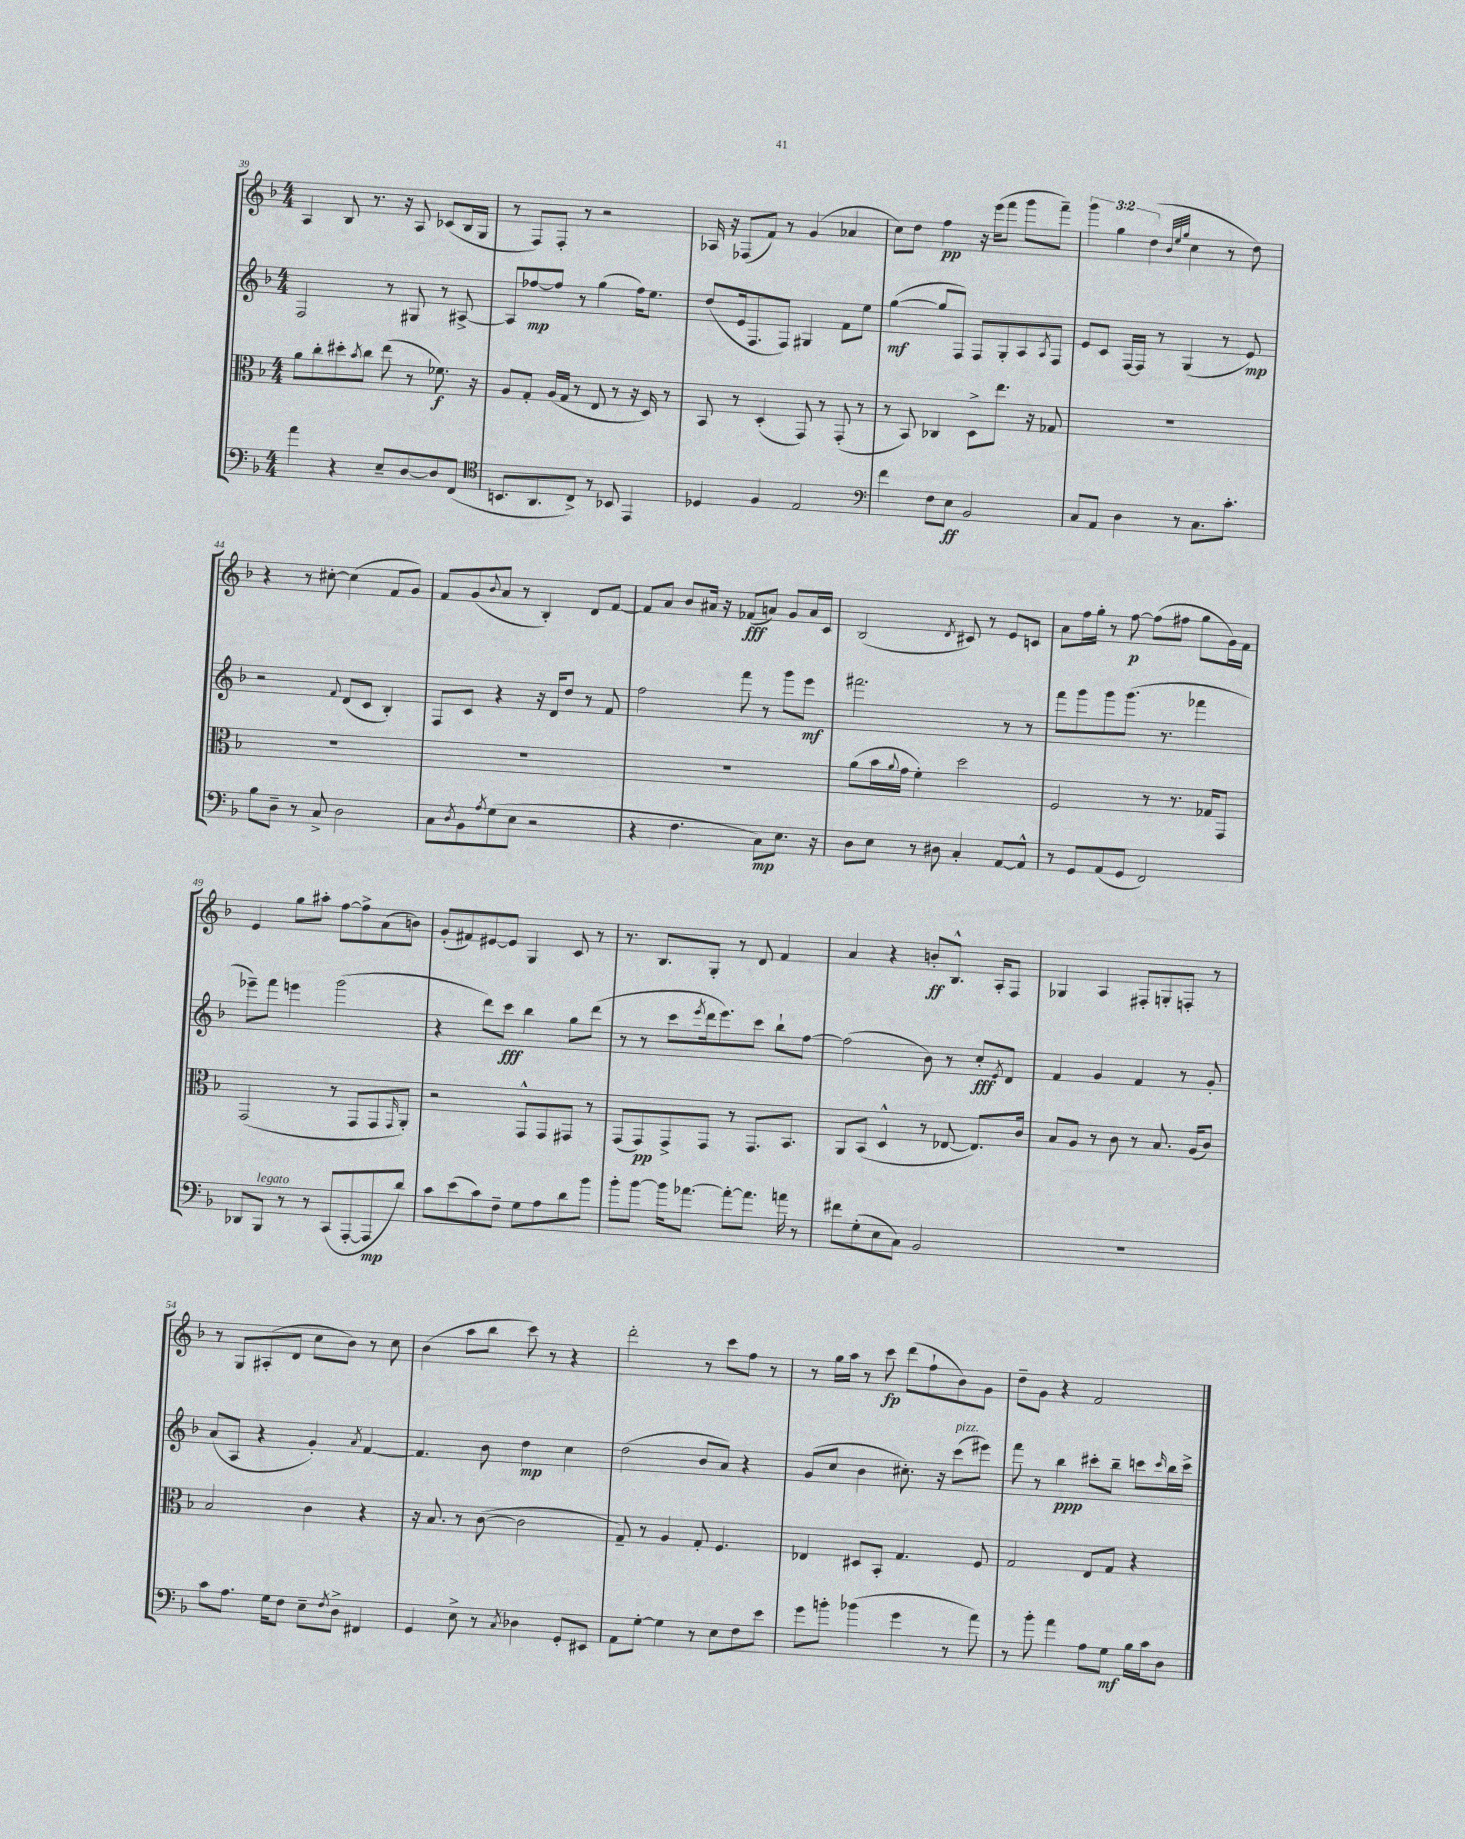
<<
\new StaffGroup <<
\new Staff = "s0" {
    \clef treble \key f \major \numericTimeSignature \time 4/4 \override Staff.TupletNumber.text = #tuplet-number::calc-fraction-text
    a4 bes8 r8. r16 a8 ces'8( bes16 g16 |
    r8 f8) f8-. r8 r2 |
    aes16 r16 fes8( f'8) r8 g'4( aes'4 |
    c''8) d''8 f''4\pp r16 e'''16( f'''8 g'''8 f'''8--) |
    \tuplet 3/2 { g'''4 g''4 d''4( } \grace { bes'32 e''32 g''32 } c''4 r8 d''8) |
    r4 r8 cis''8~-. cis''4( f'8 g'8) |
    f'8 g'8( \appoggiatura { bes'8 } a'8 r8 bes4-.) d'8 f'8~ |
    f'8 a'8 bes'8 ais'16 r16 fes'8\fff( a'8) g'8 a'16 c'16 |
    bes2( \acciaccatura { d'8 } cis'8) r8 e'8 c'8 |
    a'8 f''16 g''16-. r8 f''8~\p f''8( fis''8 g''8 g'16) f'16 |
    e'4 g''8 ais''8-. f''8~ f''8-> a'8( b'8) |
    g'8-.( fis'8) eis'8~ eis'8 g4 c'8 r8 |
    r8. bes8. g8-. r8 d'8 f'4 |
    a'4 r4 b'8-.\ff bes8.-^ a16-. f8 |
    ges4 a4 fis8-. g8-. f8-. r8 |
    r8 g8 ais8-.( d'8 c''8 bes'8) r8 c''8 |
    bes'4( a''8 bes''8 c'''8) r8 r4 |
    d'''2-. r8 c'''8 f''8 r8 |
    r8 g''16 a''16 r8 c'''8\fp d'''8( f''8-! bes'8) g'8 |
    d''8-- g'8 r4 f'2 \bar "|." |
}
\new Staff = "s1" {
    \clef treble \key f \major \numericTimeSignature \time 4/4
    f2 r8 gis8 r8 ais8~-> |
    ais8 fes''8~\mp fes''8 r8 g''4( fes''16) e''8. |
    d''8( e'16 f8. f8) gis4 f'8 e''8 |
    g''4~\mf( g''8 f8) f8 g8-. a8 \acciaccatura { a8 } f8 |
    e'8 c'8 f16~ f16 r8 g4( r8 e'8\mp) |
    r2 \appoggiatura { f'8 } d'8( c'8 bes4-.) |
    f8 c'8 r4 r16 d'16 d''8 r8 f'8 |
    f''2 f'''8 r8 g'''8 e'''8\mf |
    fis'''2. r8 r8 |
    f'''8 g'''8 g'''8 g'''8.( r8. fes'''4 |
    ees'''8--) f'''8 e'''4 g'''2( |
    r4 d'''8) c'''8\fff bes''4 g''8 d'''8( |
    r8 r8 c'''8 \acciaccatura { e'''8 } d'''16 e'''8.) c'''8 bes''8-! f''8~ |
    f''2( bes'8) r8 c''8-.\fff \acciaccatura { e'8 } d'8 |
    f'4 g'4 f'4 r8 g'8-. |
    a'8( a8 r4 g'4-.) \acciaccatura { a'8 } f'4~ |
    f'4. bes'8 d''4\mp c''4 |
    d''2( bes'8 a'8) r4 |
    g'8( c''8 bes'4 cis''8.-.) r16 c'''8^\markup { \italic "pizz." }( eis'''8) |
    f'''8 r8 bes''4\ppp cis'''8-. bes''8-- c'''8 \grace { c'''16 } bes''16 c'''16-> \bar "|." |
}
\new Staff = "s2" {
    \clef alto \key f \major \numericTimeSignature \time 4/4
    a'8 c''8-. dis''8-. \acciaccatura { bes'8 } c''8 e''8( r8 fes'8.\f) r16 |
    a8 g8-. a16( g16 r8 e8 r8 r16 d16) r8 |
    bes,8 r8 d4-.( g,8) r8 g,8-.( r8 |
    r8 bes,8) ces4 d8-> e''8. r16 ges8 |
    R1 |
    R1 |
    R1 |
    R1 |
    a'8( bes'16 \appoggiatura { a'8 } g'16 f'4-.) d''2 |
    f2 r8 r8. ges16 g,8 |
    g,2( r8 g,8 g,8 \grace { g,16 } a,8-.) |
    r2 g,8-^ g,8 gis,8 r8 |
    g,8( g,8\pp) g,8-> g,8 r8 g,8. bes,8. |
    a,8 bes,8( d4-^ r8 ees8~ ees8.) c'16 |
    bes8 a8 r8 c'8 r8 bes8. a16( c'8) |
    bes2 c'4 r4 |
    r16 bes8. r8 c'8~( c'2 |
    g8--) r8 a4 g8-. f4. |
    ees4 dis8 bes,8-. g4. f8 |
    g2 e8 g8 r4 \bar "|." |
}
\new Staff = "s3" {
    \clef bass \key f \major \numericTimeSignature \time 4/4
    a'4 r4 e8-- d8~ d8 f,8( |
    \clef tenor b,8. a,8. c8->) r8 bes,8 e,4 |
    des4 f4 e2 |
    \clef bass f'4 f8 e8\ff bes,2 |
    c8 a,8 d4 r8 c8. c'8.-. |
    bes8 d8-- r8 c8-> d2 |
    c8 \acciaccatura { d8 } bes,8 \acciaccatura { a8 } g8( e8 r2 |
    r4 f4. c8\mp) e8. r16 |
    d8 e8 r8 dis8 c4-. a,8~ a,8-^ |
    r8 g,8 a,8( g,8 f,2) |
    des,8 bes,,8^\markup { \italic "legato" } r8 r8 c,8( a,,8~-. a,,8\mp d'8) |
    c'8 e'8( c'8) f8-- g8 a8 d'8 bes'8 |
    bes'8-. bes'8~ bes'16 aes'8.~ aes'8~-. aes'8. a'16 r8 |
    fis'8 g8-.( e8 c8) bes,2 |
    R1 |
    c'8 a8. g16 f8 e8-- \acciaccatura { f8 } d8-> fis,4 |
    g,4 e8-> r8 \acciaccatura { c8 } des4 g,8-. eis,8 |
    a,8 g8~-. g4 r8 e8 f8 e'8 |
    g'8 b'8-. bes'4( g'4 r8 a'8) |
    r8 bes'8-. a'4 a8 g8\mf bes16 c'16 d8 \bar "|." |
}
>>
>>
\layout { \context { \Score currentBarNumber = #39 } }
